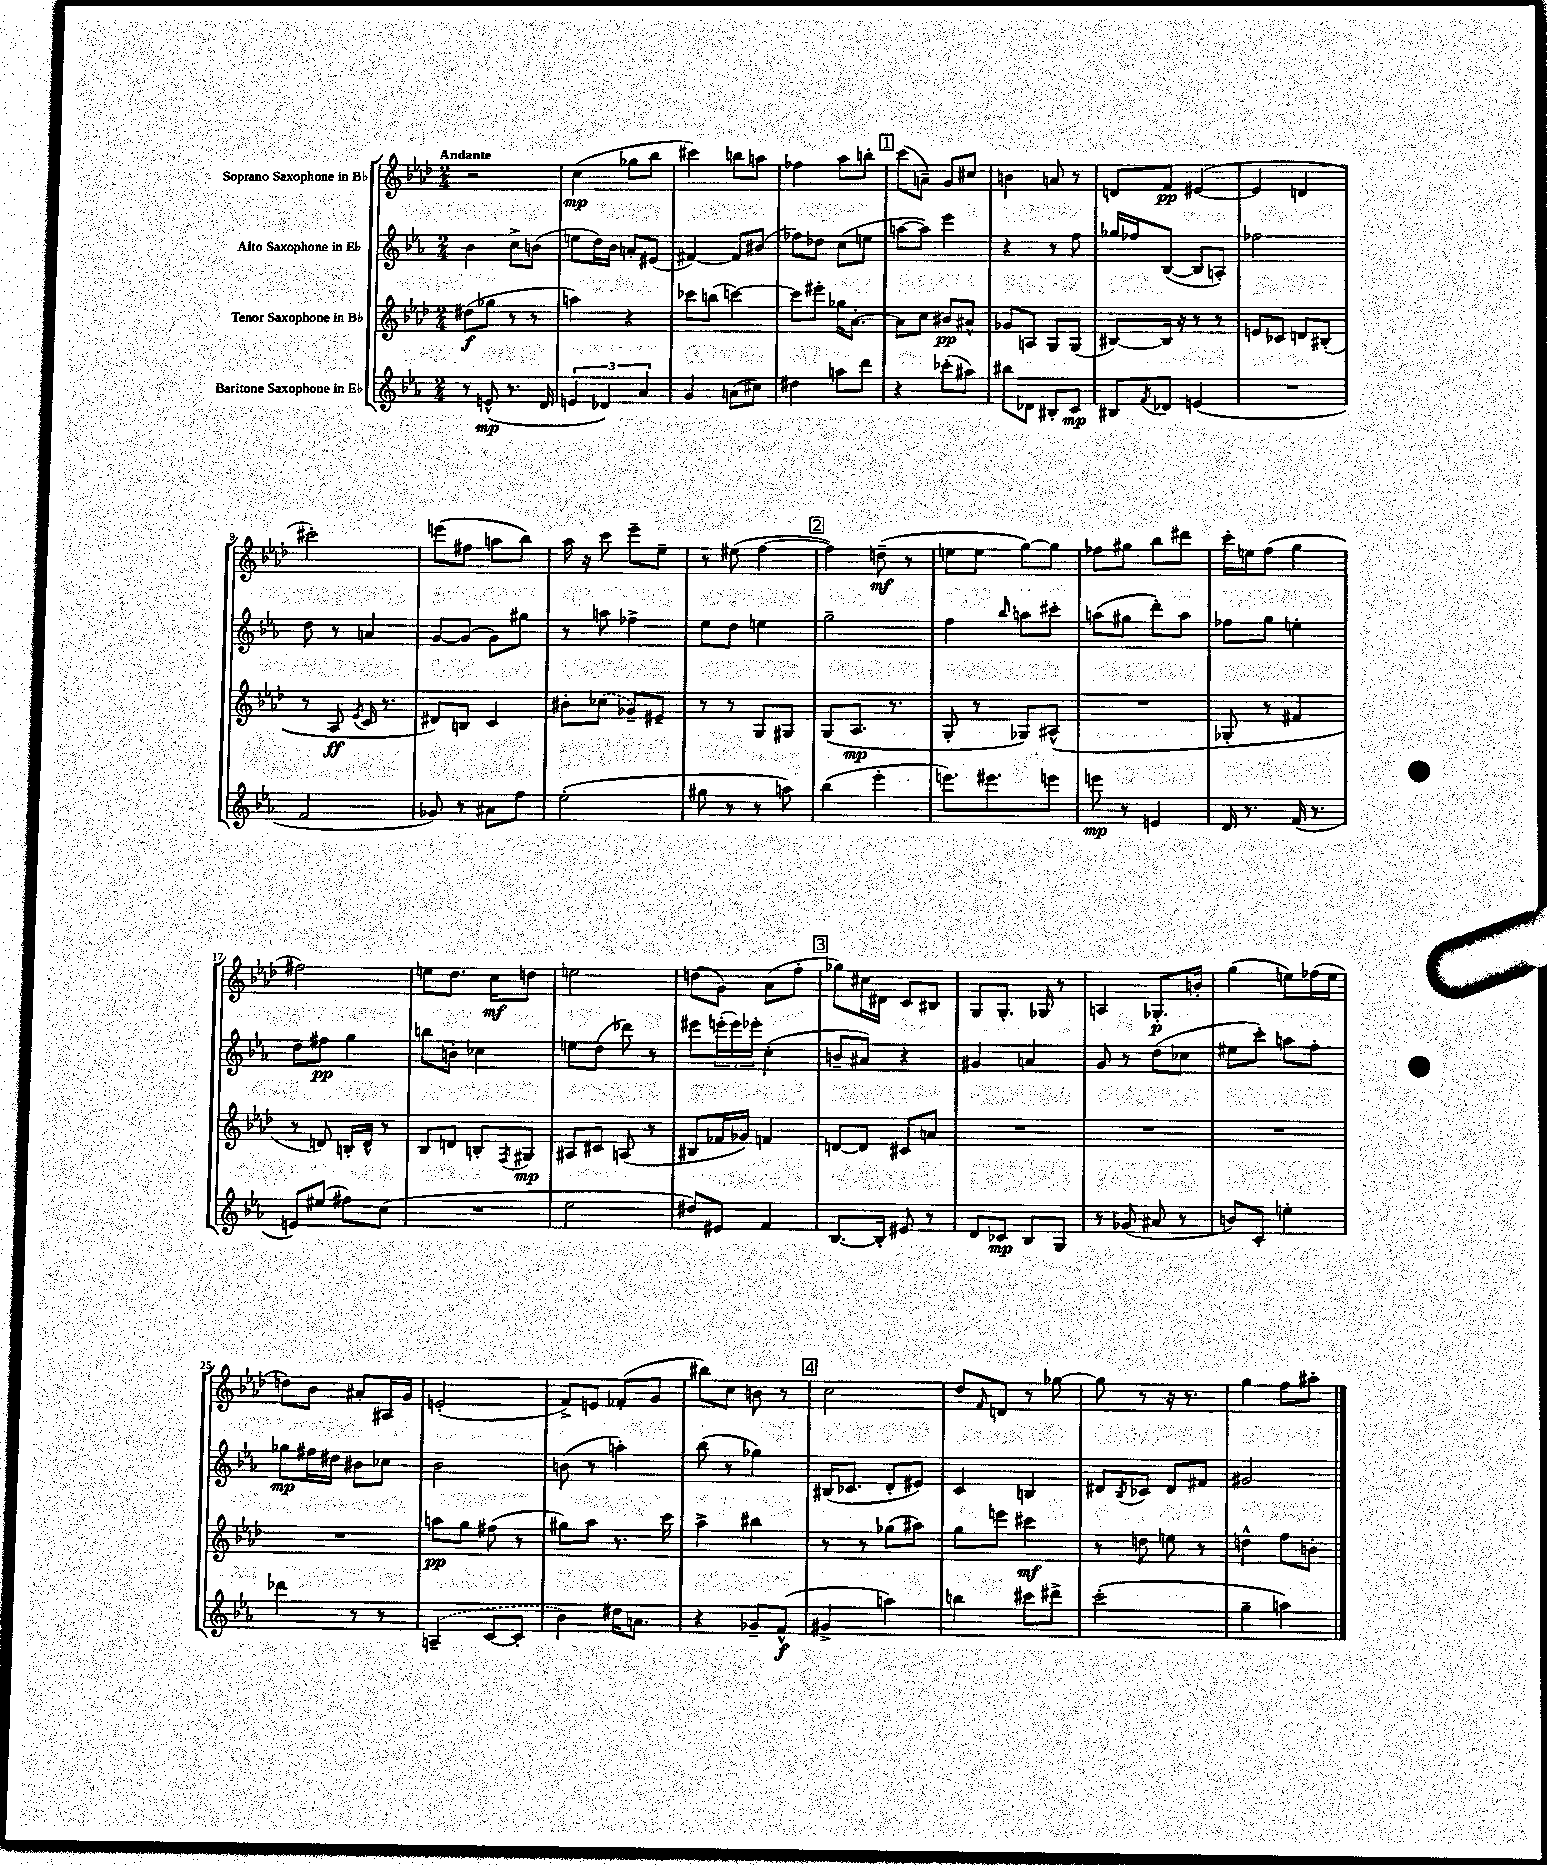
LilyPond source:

<<
\new StaffGroup <<
\new Staff = "s0" \with { instrumentName = "Soprano Saxophone in Bb" } {
    \clef treble \key aes \major \numericTimeSignature \time 2/4 \tempo "Andante"
    r2 |
    c''4\mp( ges''8 bes''8 |
    cis'''4) b''8 a''8 |
    fes''4 aes''8 b''8-. |
    \mark \markup { \box "1" } c'''8( a'8--) g'8 cis''8 |
    b'4 a'8 r8 |
    d'8 f'8\pp eis'4~( |
    eis'4 d'4 |
    cis'''2-.) |
    e'''8( fis''8 a''8 bes''8) |
    aes''16 r16 c'''8 ees'''8-- ees''8-- |
    r8 eis''8( f''4~ |
    \mark \markup { \box "2" } f''4) d''8--\mf( r8 |
    e''8 e''8 g''8~) g''8 |
    fes''8 gis''8 bes''8 dis'''8 |
    c'''16-. e''16 f''8( g''4 |
    fis''2) |
    e''8 des''8. c''16\mf d''8 |
    e''2 |
    d''8( g'8) aes'8( f''8-. |
    \mark \markup { \box "3" } ges''8) cis''16 dis'16 c'8 bis8 |
    g8 g8.-. ges16 r8 |
    a4 ges8.-.\p b'16-. |
    g''4( e''8) fes''16( e''16 |
    d''8) bes'8 ais'8-. ais16 g'16 |
    e'2-.( |
    f'8->) e'8 fes'8-.( g'8 |
    bis''8) c''8 b'8 r8 |
    \mark \markup { \box "4" } c''2 |
    des''8 \grace { f'16 } d'8 r8 ges''8~ |
    ges''8 r8 r16 r8. |
    g''4 f''8 ais''8-. \bar "|." |
}
\new Staff = "s1" \with { instrumentName = "Alto Saxophone in Eb" } {
    \clef treble \key ees \major \numericTimeSignature \time 2/4
    bes'4 c''8-> b'8( |
    e''8 d''16) bes'16 a'8-. eis'8( |
    fis'4~) fis'8 bis'8( |
    fes''8) des''8 c''8( e''8 |
    \mark \markup { \box "1" } a''8~ a''8) ees'''4 |
    r4 r8 f''8 |
    ges''16 fes''16 bes8~( bes8 a8-.) |
    fes''2 |
    d''8 r8 a'4 |
    g'8~ g'8( g'8) gis''8 |
    r8 a''8 fes''4-> |
    ees''8 d''8 e''4 |
    \mark \markup { \box "2" } g''2-- |
    f''4 \grace { bes''16 } a''8 cis'''8-. |
    a''8( gis''8 d'''8-.) a''8 |
    fes''8 g''8 e''4-. |
    d''8 fis''8\pp g''4 |
    b''8 b'8-. ces''4 |
    e''8 d''8( des'''8) r8 |
    eis'''8 \tuplet 3/2 { e'''16-.( e'''16) ees'''16-. } c''4-.( |
    \mark \markup { \box "3" } b'8-- ais'8) r4 |
    gis'4 a'4 |
    g'8 r8 d''8( ces''8 |
    eis''8 c'''8-.) a''8 f''8-. |
    ges''8\mp fis''16 dis''16 bis'8 ces''8 |
    bes'2 |
    b'8( r8 a''4-.) |
    bes''8( r8 ges''4) |
    \mark \markup { \box "4" } bis16( ces'8. d'8-. eis'8) |
    c'4 b4 |
    dis'8 \acciaccatura { bes8 } ces'8 dis'8 fis'8 |
    gis'2 \bar "|." |
}
\new Staff = "s2" \with { instrumentName = "Tenor Saxophone in Bb" } {
    \clef treble \key aes \major \numericTimeSignature \time 2/4
    dis''8\f( ges''8 r8 r8 |
    a''4) r4 |
    ces'''8 b''8( c'''4~) |
    c'''8 eis'''8-. ges''16 aes'8.~-. |
    \mark \markup { \box "1" } aes'8 c''8 bis'8\pp ais'8-^ |
    ges'8 a8 g8 g8( |
    bis8~) bis16 r16 r8 r8 |
    e'8 ces'8 d'8 bis8-.( |
    r8 aes8\ff \acciaccatura { ees'8 } c'16 r8. |
    dis'8) b8 c'4 |
    bis'8-. \once \slurDashed ces''8( ges'8--) eis'8-- |
    r8 r8 g8 gis8 |
    \mark \markup { \box "2" } g8( aes8.\mp r8. |
    g8-. r8 ges8) ais8-^( |
    R2 |
    ges8-. r8 fis'4 |
    r8 d'8) b16-. d'16-^ r8 |
    bes8 d'8 b8-. \acciaccatura { f8 } gis8\mp |
    ais8 cis'8 a8( r8 |
    bis8 fes'16 ges'16) f'4 |
    \mark \markup { \box "3" } d'8~ d'8 cis'8 a'8 |
    R2 |
    R2 |
    R2 |
    R2 |
    a''8\pp g''8 fis''8( r8 |
    gis''8) aes''8 r8. c'''16 |
    aes''4-> bis''4 |
    \mark \markup { \box "4" } r8 r8 ges''8( ais''8) |
    g''8 e'''8 cis'''4\mf |
    r8 d''8 e''8 r8 |
    d''4-^ f''8 b'8-. \bar "|." |
}
\new Staff = "s3" \with { instrumentName = "Baritone Saxophone in Eb" } {
    \clef treble \key ees \major \numericTimeSignature \time 2/4
    r8 e'8-^\mp( r8. d'16 |
    \tuplet 3/2 { e'4 des'4) aes'4 } |
    g'4 a'8( cis''8) |
    dis''4 a''8 d'''8 |
    \mark \markup { \box "1" } r4 ces'''8-.( ais''8) |
    bis''8 des'8 bis8-. c'8\mp |
    bis8 \acciaccatura { f'8 } des'8 e'4( |
    R2 |
    f'2 |
    ges'8) r8 ais'8 f''8 |
    ees''2-.( |
    gis''8 r8 r8 a''8) |
    \mark \markup { \box "2" } bes''4( ees'''4-. |
    e'''8.) eis'''8. e'''8 |
    e'''8\mp r8 e'4 |
    d'16 r8. f'16( r8. |
    e'8) eis''8( fis''8) c''8( |
    R2 |
    ees''2 |
    dis''8) eis'8 f'4 |
    \mark \markup { \box "3" } bes8.~ bes16-. eis'8 r8 |
    d'8 ces'8\mp bes8 g8 |
    r8 ges'8( ais'8 r8 |
    b'8) c'8-. e''4-. |
    des'''4 r8 r8 |
    \once \slurDashed a4--( c'8~ c'8-. |
    bes'4) dis''16 a'8. |
    r4 ges'8-- f'8-^\f( |
    \mark \markup { \box "4" } gis'4-> a''4) |
    b''4 cis'''8 dis'''8-> |
    c'''2-.( |
    g''4-- a''4) \bar "|." |
}
>>
>>
